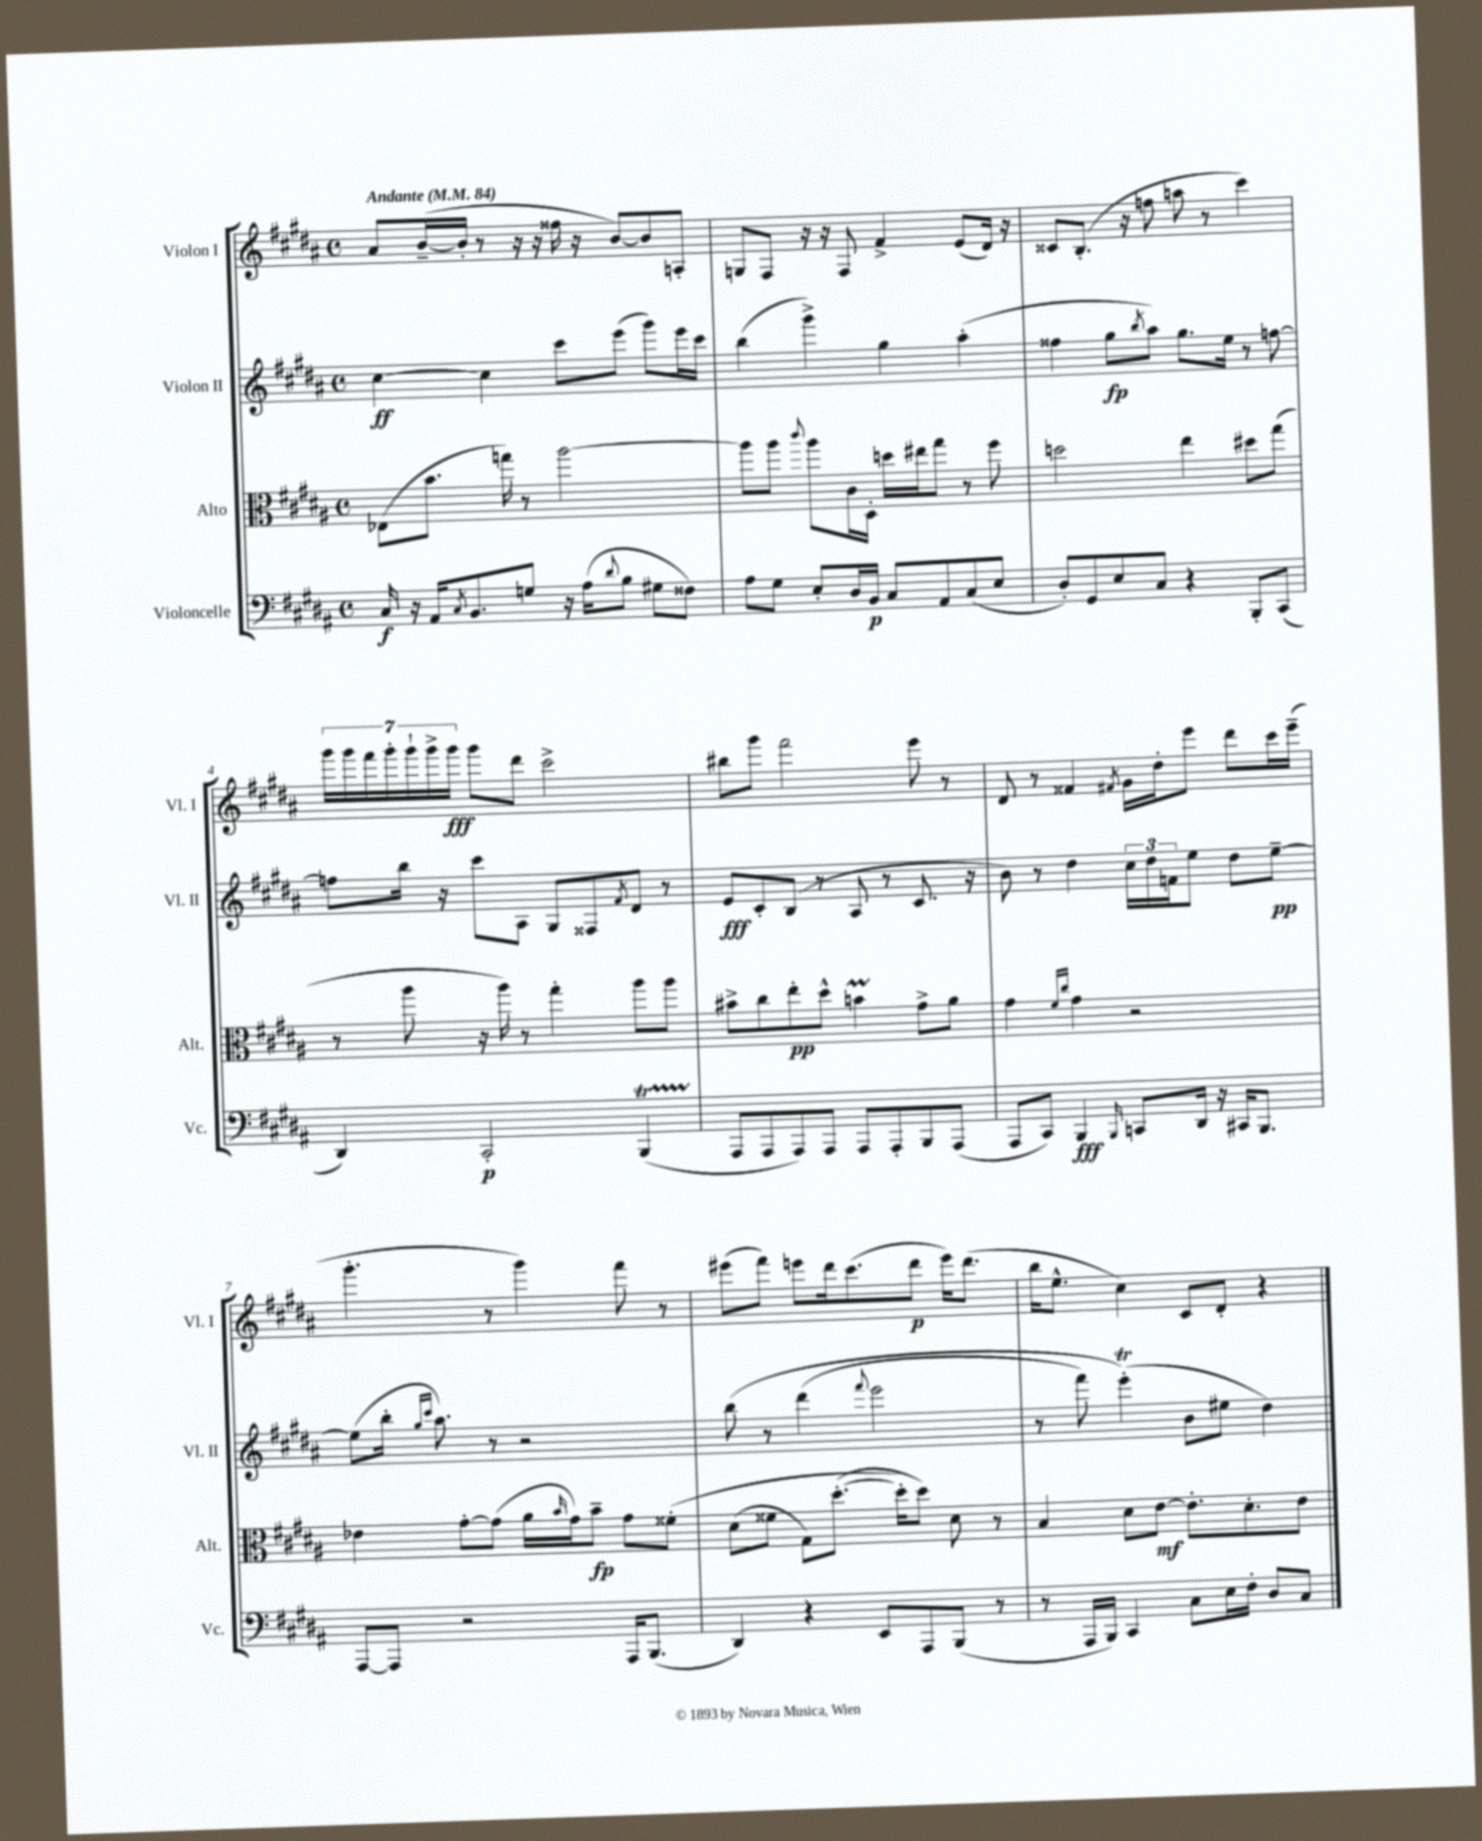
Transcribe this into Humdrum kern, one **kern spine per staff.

**kern	**dynam	**kern	**dynam	**kern	**dynam	**kern	**dynam
*part4	*part4	*part3	*part3	*part2	*part2	*part1	*part1
*staff4	*staff4	*staff3	*staff3	*staff2	*staff2	*staff1	*staff1
*I"Violoncelle	*	*I"Alto	*	*I"Violon II	*	*I"Violon I	*
*I'Vc.	*	*I'Alt.	*	*I'Vl. II	*	*I'Vl. I	*
*clefF4	*	*clefC3	*	*clefG2	*	*clefG2	*
*k[f#c#g#d#a#]	*	*k[f#c#g#d#a#]	*	*k[f#c#g#d#a#]	*	*k[f#c#g#d#a#]	*
*M4/4	*	*M4/4	*	*M4/4	*	*M4/4	*
*met(c)	*	*met(c)	*	*met(c)	*	*met(c)	*
*MM84	*	*MM84	*	*MM84	*	*MM84	*
=1	=1	=1	=1	=1	=1	=1	=1
!	!	!	!	!	!	!LO:TX:a:B:t=Andante	!
16C#/	f	(8E-X\L	.	[4cc#\	ff	8a#/L	.
16r	.	.	.	.	.	.	.
16AA#/KL	.	8.b\J	.	.	.	([16b~/L	.
8qC#/	.	.	.	.	.	.	.
8.BB/	.	.	.	.	.	16b'/JJ]	.
.	.	.	.	4cc#\]	.	8r	.
.	.	16ggn\)	.	.	.	.	.
8Gn/J	.	8r	.	.	.	16r	.
.	.	.	.	.	.	16r	.
16r	.	[2aa#\	.	8ccc#\L	.	16ff##X\	.
(16A#\KL	.	.	.	.	.	16r	.
8qqd#/	.	.	.	.	.	.	.
8B\J	.	.	.	(8eee\J	.	[8b/L)	.
8G#X\L	.	.	.	8ggg#\L)	.	8b/]	.
8F##X\J)	.	.	.	16eee\L	.	8An'/J	.
.	.	.	.	16ccc#\JJ	.	.	.
=2	=2	=2	=2	=2	=2	=2	=2
8A#\L	.	8aa#\L]	.	(4bb\	.	8Gn/L	.
8G#\J	.	8aa#\J	.	.	.	8F#/J	.
.	.	8qqccc#/	.	.	.	.	.
8E'/L	.	8aa#\L	.	4ggg#^\)	.	16r	.
.	.	.	.	.	.	16r	.
16D#/L	.	16c#\L	.	.	.	8F#/	.
16BB/JJ	p	16D#'\JJ	.	.	.	.	.
8C#/L	.	16ddn\LL	.	4gg#\	.	4f#^/	.
.	.	16ee#X\J	.	.	.	.	.
8AA#/	.	8gg#\J	.	.	.	.	.
(8C#/	.	8r	.	(4aa#'\	.	(8e/L	.
8E/J	.	8ff#\	.	.	.	16d#/Jk)	.
.	.	.	.	.	.	16r	.
=3	=3	=3	=3	=3	=3	=3	=3
8D#'/L)	.	2ddn\	.	4ff##X\	.	8c##X/L	.
8GG#/	.	.	.	.	.	(8.B'/J	.
8E/	.	.	.	8gg#\L	fp	.	.
.	.	.	.	.	.	16r	.
.	.	.	.	8qbb/	.	.	.
8C#/J	.	.	.	8aa#\J)	.	8ffn\	.
4r	.	4ee\	.	8.gg#\L	.	8aan\	.
.	.	.	.	.	.	8r	.
.	.	.	.	16ee\Jk	.	.	.
8BBB'/L	.	8dd#X\L	.	8r	.	4ccc#\)	.
(8CC#/J	.	(8gg#\J	.	[8ffn\	.	.	.
!!LO:LB:g=z
=4	=4	=4	=4	=4	=4	=4	=4
4DD#/)	.	8r	.	8ffn\L]	.	28ggg#\LL	.
.	.	.	.	.	.	28ggg#\	.
.	.	.	.	.	.	28fff#\	.
.	.	.	.	.	.	28ggg#'\	.
.	.	8aa#\	.	16bb\Jk	.	.	.
.	.	.	.	.	.	28ggg#`\	.
.	.	.	.	.	.	28ggg#^\	.
.	.	.	.	16r	.	.	.
.	.	.	.	.	.	28ggg#\JJ	fff
2CC#'/	p	16r	.	8ccc#\L	.	8ggg#\L	.
.	.	16aa#\)	.	.	.	.	.
.	.	8r	.	8A#\J	.	8ddd#\J	.
.	.	4gg#'\	.	8G#/L	.	2ccc#^\	.
.	.	.	.	8F##X/	.	.	.
.	.	.	.	8qf#/	.	.	.
(4BBBT/	.	8aa#\L	.	8d#/J	.	.	.
.	.	8aa#\J	.	8r	.	.	.
=5	=5	=5	=5	=5	=5	=5	=5
8AAA#/L	.	8b#X^\L	.	8e/L	fff	8bb#X\L	.
8AAA#/	.	8cc#\	.	8c#'/	.	8ggg#\J	.
8AAA#/)	.	8ee'\	pp	(8B/J	.	2fff#\	.
8AAA#/J	.	8dd#^^\J	.	8r	.	.	.
8AAA#/L	.	4bnM\	.	8A#/	.	.	.
8AAA#'/	.	.	.	8r	.	.	.
8BBB/	.	8g#^\L	.	8.c#/	.	8eee\	.
(8AAA#/J	.	8a#\J	.	.	.	8r	.
.	.	.	.	16r	.	.	.
=6	=6	=6	=6	=6	=6	=6	=6
8AAA#/L	.	4g#\	.	8b\)	.	8d#/	.
8CC#/J)	.	.	.	8r	.	8r	.
.	.	16qqf#/LL	.	.	.	.	.
.	.	16qqcc#/JJ	.	.	.	.	.
4BBB/	fff	4g#\	.	4dd#\	.	4f##X/	.
16qqBBB/	.	.	.	.	.	8qf#X/	.
8CCn/L	.	2r	.	24cc#\LL	.	16g#\LL	.
.	.	.	.	24dd#\	.	.	.
.	.	.	.	.	.	16dd#'\J	.
.	.	.	.	24fn\J	.	.	.
16DD#/Jk	.	.	.	8ee\J	.	8eee\J	.
16r	.	.	.	.	.	.	.
16CC#X/KL	.	.	.	8dd#\L	.	8ddd#\L	.
8.BBB/J	.	.	.	.	.	.	.
.	.	.	.	[8ee~\J	pp	16ccc#\L	.
.	.	.	.	.	.	(16eee~\JJ	.
!!LO:LB:g=z
=7	=7	=7	=7	=7	=7	=7	=7
[8AAA#/L	.	4e-X\	.	(8ee\L]	.	4.ggg#'\	.
8AAA#/J]	.	.	.	16bb'\Jk	.	.	.
.	.	.	.	16qqgg#/LL	.	.	.
.	.	.	.	16qqccc#/JJ	.	.	.
.	.	.	.	8.aa#\)	.	.	.
2r	.	[8g#'\L	.	.	.	.	.
.	.	(8g#\J]	.	8r	.	8r	.
.	.	16a#\LL	.	2r	.	4ggg#\)	.
.	.	16qqb/	.	.	.	.	.
.	.	16g#\J)	.	.	.	.	.
.	.	8b~\J	fp	.	.	.	.
16AAA#/KL	.	8g#\L	.	.	.	8fff#\	.
(8.BBB/J	.	.	.	.	.	.	.
.	.	(8f##X'\J	.	.	.	8r	.
=8	=8	=8	=8	=8	=8	=8	=8
4DD#/)	.	(8d#\L	.	(8bb\	.	(8eee#X\L	.
.	.	8f##X\J	.	8r	.	8fff#\J)	.
4r	.	8G#\L)	.	(4ddd#\	.	8eeen\L	.
.	.	([8.dd#'\J	.	.	.	16ddd#\k	.
.	.	.	.	.	.	(8.ccc#\	.
.	.	.	.	8qqfff#/	.	.	.
8EE/L	.	.	.	2eee\	.	.	.
.	.	16dd#'\KL])	.	.	.	.	.
8AAA#/	.	8dd#\J)	.	.	.	8ddd#\J	p
(8BBB/J	.	8d#\	.	.	.	16eee\KL)	.
.	.	.	.	.	.	(8.ddd#\J	.
8r	.	8r	.	.	.	.	.
=9	=9	=9	=9	=9	=9	=9	=9
8r	.	4B/	.	8r	.	16bb\KL	.
.	.	.	.	.	.	8.ee^^\J	.
16AAA#/LL	.	.	.	8fff#\)	.	.	.
16BBB/JJ)	.	.	.	.	.	.	.
4CC#/	.	8d#\L	.	(4eeeT'\)	.	4cc#\)	.
.	.	[8e\J	mf	.	.	.	.
8C#\L	.	8.e'\L]	.	8b\L	.	8c#/L	.
16E\L	.	.	.	8ee#X\J	.	8d#'/J	.
16F#'\JJ	.	8.d#'\	.	.	.	.	.
8D#/L	.	.	.	4dd#\)	.	4r	.
8C#/J	.	8e\J	.	.	.	.	.
==	==	==	==	==	==	==	==
*-	*-	*-	*-	*-	*-	*-	*-
